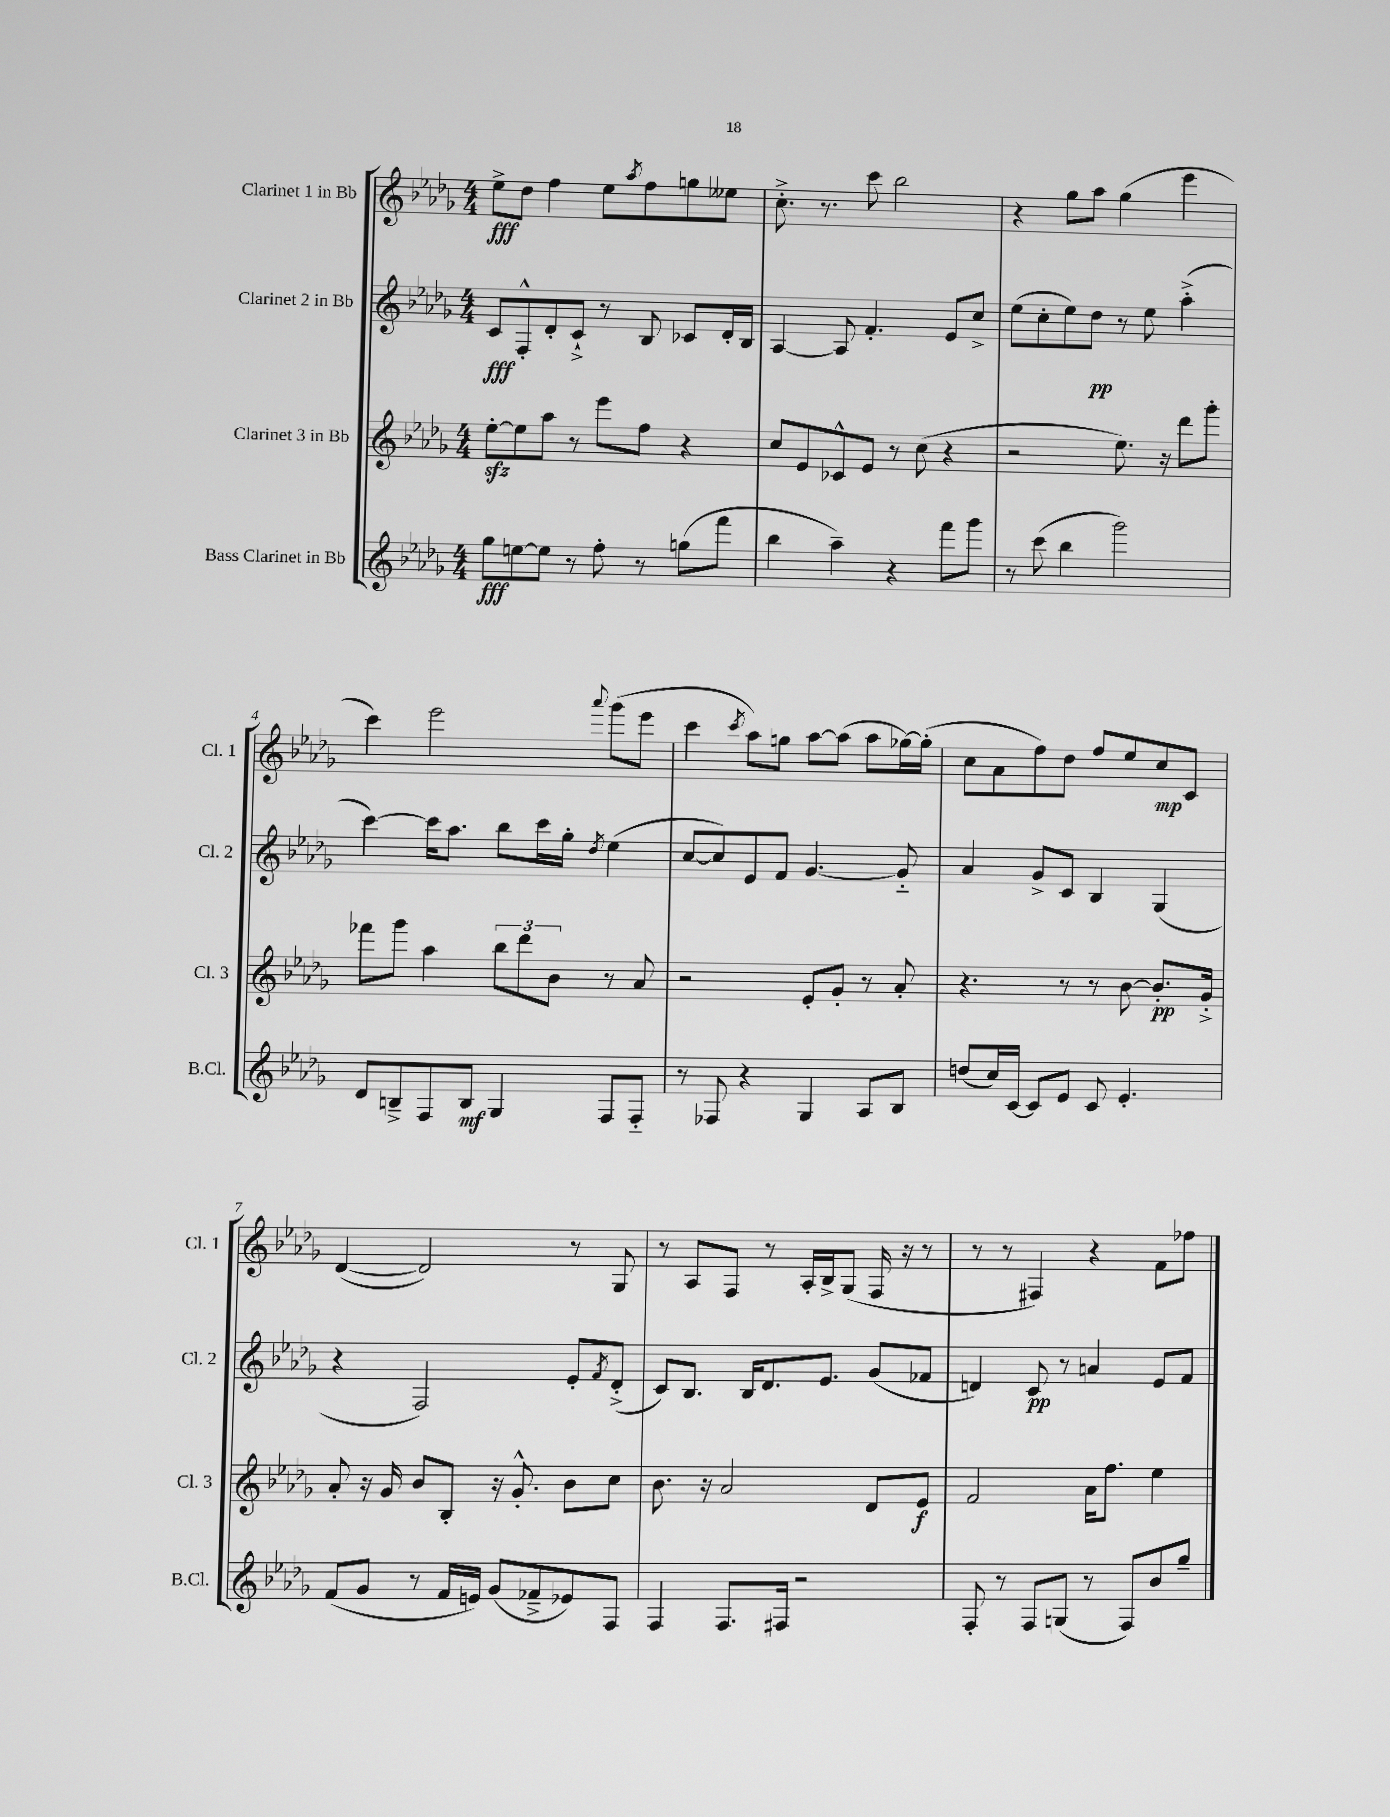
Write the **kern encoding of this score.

**kern	**dynam	**kern	**dynam	**kern	**dynam	**kern	**dynam
*part4	*part4	*part3	*part3	*part2	*part2	*part1	*part1
*staff4	*staff4	*staff3	*staff3	*staff2	*staff2	*staff1	*staff1
*I"Bass Clarinet in Bb	*	*I"Clarinet 3 in Bb	*	*I"Clarinet 2 in Bb	*	*I"Clarinet 1 in Bb	*
*I'B.Cl.	*	*I'Cl. 3	*	*I'Cl. 2	*	*I'Cl. 1	*
*clefG2	*	*clefG2	*	*clefG2	*	*clefG2	*
*k[b-e-a-d-g-]	*	*k[b-e-a-d-g-]	*	*k[b-e-a-d-g-]	*	*k[b-e-a-d-g-]	*
*M4/4	*	*M4/4	*	*M4/4	*	*M4/4	*
=1	=1	=1	=1	=1	=1	=1	=1
8gg-\L	fff	[8ee-zz'\L	.	8c/L	fff	8ee-^\L	fff
[8een\	.	8ee-\]	.	8F'^^/	.	8dd-\J	.
8ee\J]	.	8aa-\J	.	8d-'/	.	4ff\	.
8r	.	8r	.	8c`^/J	.	.	.
8ff'\	.	8eee-\L	.	8r	.	8ee-\L	.
.	.	.	.	.	.	8qaa-/	.
8r	.	8ff\J	.	8B-/	.	8ff\	.
(8ggn\L	.	4r	.	8c-X/L	.	8ggn\	.
8fff\J	.	.	.	16d-'/L	.	8ee--X\J	.
.	.	.	.	16B-/JJ	.	.	.
=2	=2	=2	=2	=2	=2	=2	=2
4bb-\	.	8cc/L	.	[4A-/	.	8.cc'^\	.
.	.	8e-/	.	.	.	.	.
.	.	.	.	.	.	8.r	.
4aa-~\)	.	8c-X^^/	.	8A-/]	.	.	.
.	.	8e-/J	.	4.f'/	.	8ccc\	.
4r	.	8r	.	.	.	2bb-\	.
.	.	(8cc\	.	.	.	.	.
8fff\L	.	4r	.	8e-/L	.	.	.
8ggg-\J	.	.	.	8cc^/J	.	.	.
=3	=3	=3	=3	=3	=3	=3	=3
8r	.	2r	.	(8ee-\L	.	4r	.
(8ccc\	.	.	.	8cc'\	.	.	.
4bb-\	.	.	.	8ee-\)	.	8gg-\L	.
.	.	.	.	8dd-\J	pp	8aa-\J	.
2ggg-\)	.	8.ee-\)	.	8r	.	(4gg-\	.
.	.	.	.	8ee-\	.	.	.
.	.	16r	.	.	.	.	.
.	.	8ddd-\L	.	(4aa-'^\	.	4eee-\	.
.	.	8ggg-'\J	.	.	.	.	.
!!LO:LB:g=z
=4	=4	=4	=4	=4	=4	=4	=4
8d-/L	.	8fff-X\L	.	[4ccc\)	.	4ccc\)	.
8Bn~^/	.	8ggg-\J	.	.	.	.	.
8F/	.	4aa-\	.	16ccc\KL]	.	2eee-\	.
.	.	.	.	8.aa-\J	.	.	.
8B/J	mf	.	.	.	.	.	.
4G-/	.	12bb-\L	.	8bb-\L	.	.	.
.	.	12ddd-\	.	.	.	.	.
.	.	.	.	16ccc\L	.	.	.
.	.	12b-\J	.	.	.	.	.
.	.	.	.	16gg-'\JJ	.	.	.
.	.	.	.	8qdd-/	.	8qqaaa-/	.
8F/L	.	8r	.	(4ee-\	.	(8ggg-\L	.
8F/J	.	8a-/	.	.	.	8eee-\J	.
=5	=5	=5	=5	=5	=5	=5	=5
8r	.	2r	.	[8cc/L	.	4ccc\	.
8F-X/	.	.	.	8cc/])	.	.	.
.	.	.	.	.	.	8qccc/	.
4r	.	.	.	8e-/	.	8aa-\L)	.
.	.	.	.	8f/J	.	8ggn\J	.
4G-/	.	8e-'/L	.	[4.g-/	.	[8aa-\L	.
.	.	8g-'/J	.	.	.	(8aa-\J]	.
8A-/L	.	8r	.	.	.	8aa-\L	.
8B-/J	.	8a-'/	.	8g-/]	.	[16gg-X\L)	.
.	.	.	.	.	.	(16gg-'\JJ]	.
=6	=6	=6	=6	=6	=6	=6	=6
(8ddn/L	.	4.r	.	4a-/	.	8cc\L	.
16cc/L)	.	.	.	.	.	8a-\	.
[16c/JJ	.	.	.	.	.	.	.
8c/L]	.	.	.	8g-^/L	.	8ff\)	.
8e-/J	.	8r	.	8c/J	.	8dd-\J	.
8c/	.	8r	.	4B-/	.	8ff/L	.
4.e-'/	.	[8b-\	.	.	.	8ee-/	.
.	.	8.b-'/L]	pp	(4G-/	.	8cc/	mp
.	.	.	.	.	.	8c/J	.
.	.	16g-'^/Jk	.	.	.	.	.
!!LO:LB:g=z
=7	=7	=7	=7	=7	=7	=7	=7
(8f/L	.	8a-'/	.	4r	.	([4d-/	.
8g-/J	.	16r	.	.	.	.	.
.	.	16g-/	.	.	.	.	.
8r	.	8b-/L	.	2F/)	.	2d-/])	.
16f/LL	.	8B-'/J	.	.	.	.	.
16en/JJ)	.	.	.	.	.	.	.
(8g-/L	.	16r	.	.	.	.	.
.	.	8.g-'^^/	.	.	.	.	.
8f-X~^/	.	.	.	.	.	.	.
8e-X/)	.	8b-\L	.	8e-'/L	.	8r	.
.	.	.	.	8qf/	.	.	.
8F/J	.	8cc\J	.	(8d-'^/J	.	8G-/	.
=8	=8	=8	=8	=8	=8	=8	=8
4F/	.	8.b-\	.	8c/L)	.	8r	.
.	.	.	.	8.B-/J	.	8A-/L	.
.	.	16r	.	.	.	.	.
8.F/L	.	2a-/	.	.	.	8F/J	.
.	.	.	.	16B-/KL	.	.	.
.	.	.	.	8.d-/	.	8r	.
16F#X/Jk	.	.	.	.	.	.	.
2r	.	.	.	.	.	16A-'/LL	.
.	.	.	.	8.e-/J	.	16B-^/J	.
.	.	.	.	.	.	(8G-/J	.
.	.	8d-/L	.	(8g-/L	.	16F/	.
.	.	.	.	.	.	16r	.
.	.	8e-/J	f	8f-X/J	.	8r	.
=9	=9	=9	=9	=9	=9	=9	=9
8F'/	.	2f/	.	4dn/)	.	8r	.
8r	.	.	.	.	.	8r	.
8F/L	.	.	.	8c/	pp	4F#X/)	.
(8Gn/J	.	.	.	8r	.	.	.
8r	.	16a-\KL	.	4an/	.	4r	.
.	.	8.ff\J	.	.	.	.	.
8F/L)	.	.	.	.	.	.	.
8b-/	.	4ee-\	.	8e-/L	.	8f\L	.
8gg-~/J	.	.	.	8f/J	.	8ff-X\J	.
==	==	==	==	==	==	==	==
*-	*-	*-	*-	*-	*-	*-	*-
